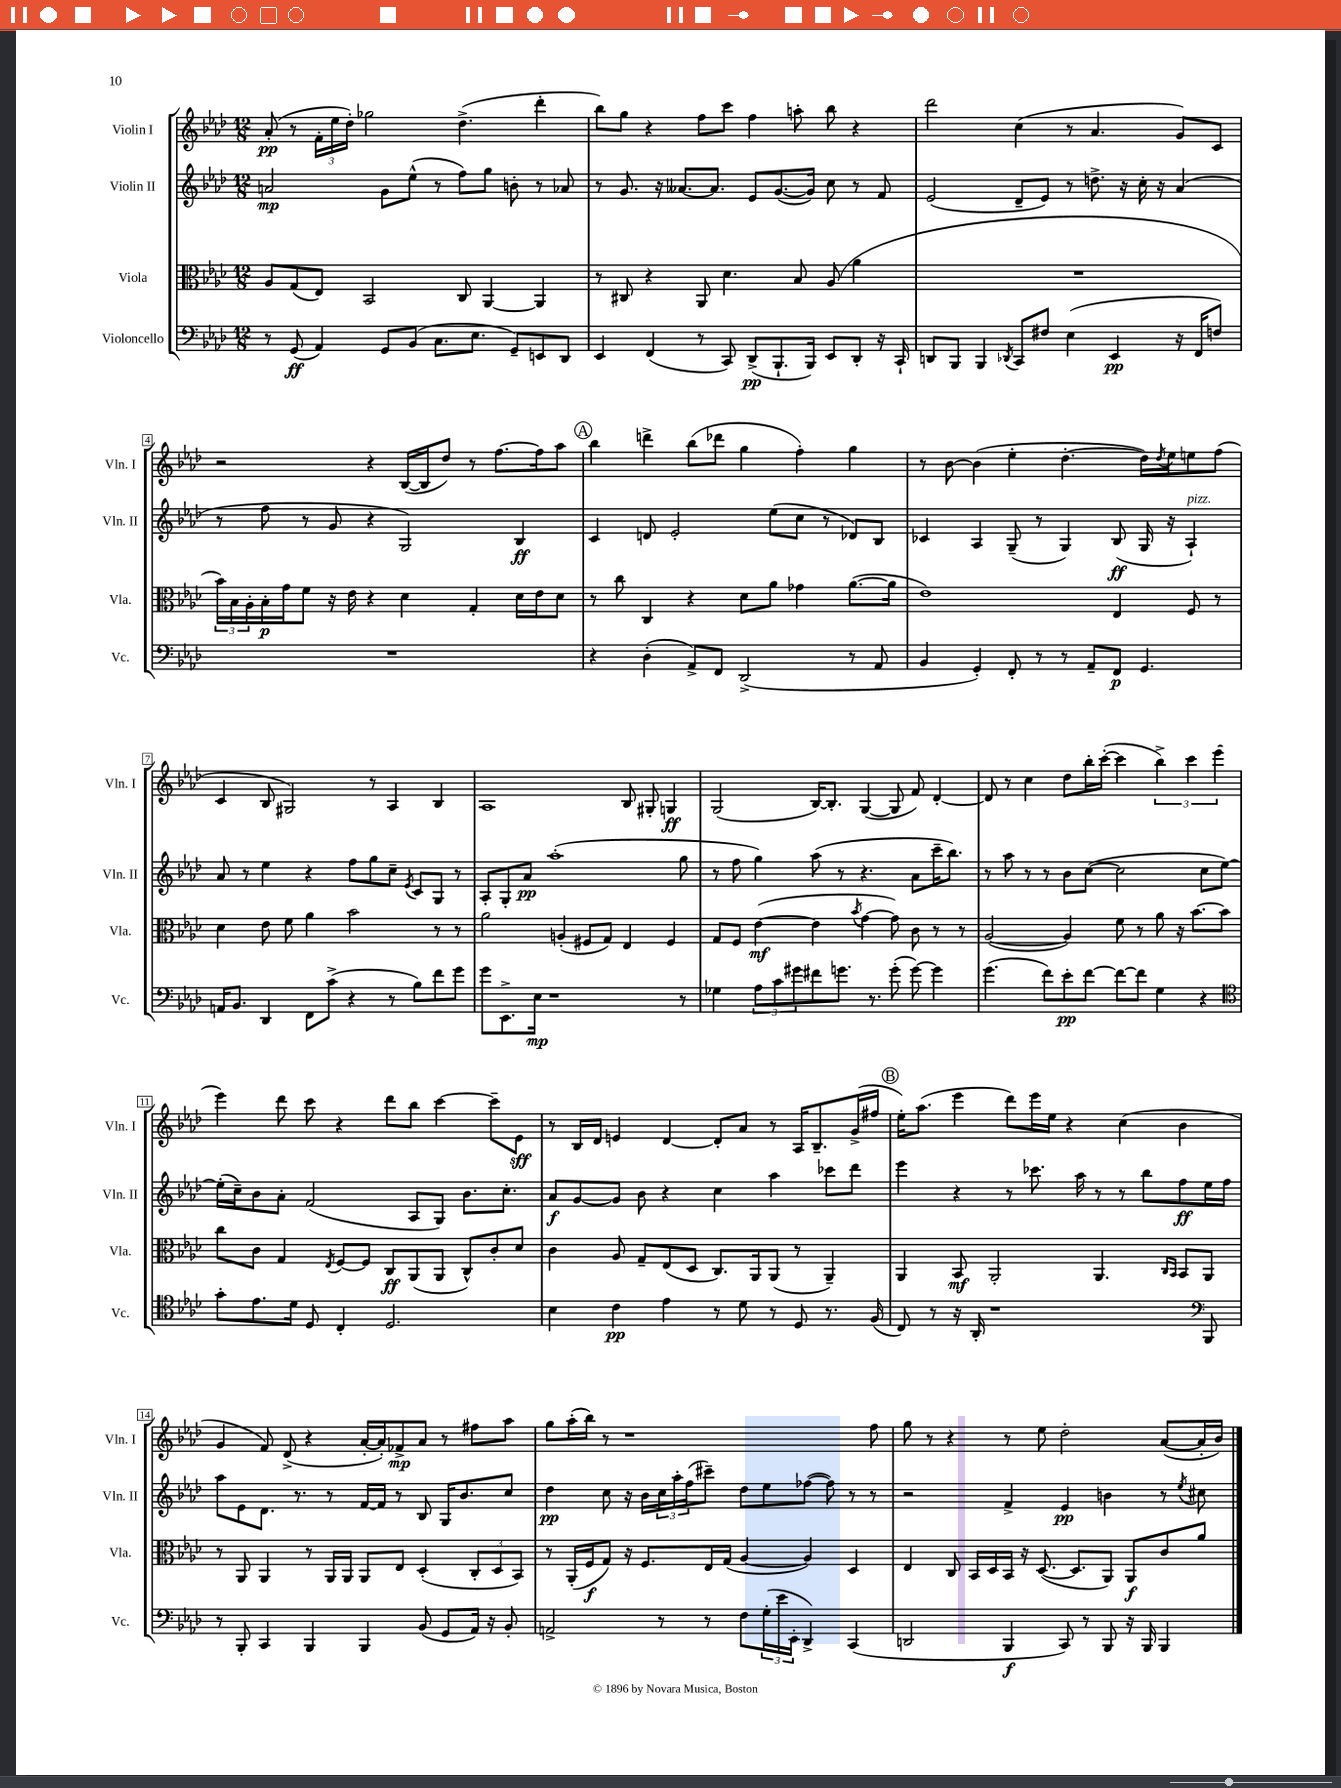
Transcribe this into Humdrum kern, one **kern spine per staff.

**kern	**dynam	**kern	**dynam	**kern	**dynam	**kern	**dynam
*part4	*part4	*part3	*part3	*part2	*part2	*part1	*part1
*staff4	*staff4	*staff3	*staff3	*staff2	*staff2	*staff1	*staff1
*I"Violoncello	*	*I"Viola	*	*I"Violin II	*	*I"Violin I	*
*I'Vc.	*	*I'Vla.	*	*I'Vln. II	*	*I'Vln. I	*
*clefF4	*	*clefC3	*	*clefG2	*	*clefG2	*
*k[b-e-a-d-]	*	*k[b-e-a-d-]	*	*k[b-e-a-d-]	*	*k[b-e-a-d-]	*
*M12/8	*	*M12/8	*	*M12/8	*	*M12/8	*
=1	=1	=1	=1	=1	=1	=1	=1
8r	.	8A-/L	.	2an/	mp	(8a-'/	pp
(8GG/	ff	(8G/	.	.	.	8r	.
4AA-/)	.	8E-/J)	.	.	.	24f'\LL	.
.	.	.	.	.	.	24ee-\	.
.	.	.	.	.	.	24dd-'\JJ)	.
.	.	2BB-/	.	.	.	2gg-X\	.
8GG/L	.	.	.	8g\L	.	.	.
(8BB-/J	.	.	.	(8ee-^^\J	.	.	.
8.C\L	.	.	.	8r	.	.	.
.	.	8C/	.	8ff\L)	.	(4.dd-^\	.
8.E-\J	.	.	.	.	.	.	.
.	.	[4AA-/	.	8gg\J	.	.	.
8GG~/L)	.	.	.	8bn'\	.	.	.
8EEn/	.	4AA-/]	.	8r	.	4ddd-'\	.
8DD-/J	.	.	.	8a-X/	.	.	.
=2	=2	=2	=2	=2	=2	=2	=2
4EE-/	.	8r	.	8r	.	8bb-\L)	.
.	.	8C#X/	.	8.g/	.	8gg\J	.
(4FF/	.	4r	.	.	.	4r	.
.	.	.	.	16r	.	.	.
.	.	.	.	[8.a--X/L	.	.	.
8r	.	8AA-/	.	.	.	8ff\L	.
.	.	.	.	8.a--/J]	.	.	.
8CC/)	.	4.d-\	.	.	.	8ccc\J	.
(8DD-^/L	pp	.	.	8e-/L	.	4ff\	.
8.BBB-`/	.	.	.	([8.g/	.	.	.
.	.	8B-/	.	.	.	8aan'\	.
16BBB-/Jk)	.	.	.	16g/Jk])	.	.	.
8EE-/L	.	(8A-/	.	8cc\	.	8bb-\	.
8DD-'/J	.	4a-\	.	8r	.	4r	.
16r	.	.	.	8f/	.	.	.
16CC`/	.	.	.	.	.	.	.
=3	=3	=3	=3	=3	=3	=3	=3
8DDn/L	.	1.r	.	(2e-/	.	2ddd-\	.
8BBB-/J	.	.	.	.	.	.	.
4BBB-/	.	.	.	.	.	.	.
8qDD-X/	.	.	.	.	.	.	.
8CC/L	.	.	.	8d-~/L	.	(4cc\	.
8F#X/J	.	.	.	8e-/J)	.	.	.
(4E-\	.	.	.	8r	.	8r	.
.	.	.	.	8.ddn^\	.	4.a-/	.
4EE-/	pp	.	.	.	.	.	.
.	.	.	.	16r	.	.	.
.	.	.	.	16cc'\	.	.	.
.	.	.	.	16r	.	.	.
16r	.	.	.	(4a-/	.	8g/L)	.
16FF/KL	.	.	.	.	.	.	.
8Fn/J)	.	.	.	.	.	8c/J	.
!!LO:LB:g=z
=4	=4	=4	=4	=4	=4	=4	=4
1.r	.	24b-\LL)	.	8r	.	2r	.
.	.	24B-\	.	.	.	.	.
.	.	24A-'\	.	.	.	.	.
.	.	16B-'\	p	8ff\	.	.	.
.	.	16g\J	.	.	.	.	.
.	.	8f\J	.	8r	.	.	.
.	.	16r	.	8g/	.	.	.
.	.	16e-\	.	.	.	.	.
.	.	4r	.	4r	.	4r	.
.	.	4d-\	.	2G/)	.	([16B-/LL	.
.	.	.	.	.	.	16B-/J]	.
.	.	.	.	.	.	8dd-/J)	.
.	.	4G'/	.	.	.	8r	.
.	.	.	.	.	.	[8.ff\L	.
.	.	16d-\LL	.	4B-/	ff	.	.
.	.	16e-\J	.	.	.	16ff\k]	.
.	.	8d-\J	.	.	.	8aa-\J	.
!!LO:REH:place=s1:t=A
=5	=5	=5	=5	=5	=5	=5	=5
4r	.	8r	.	4c/	.	4bb-\	.
.	.	8cc\	.	.	.	.	.
(4D-'\	.	4C/	.	8dn/	.	4dddn^\	.
.	.	.	.	2e-'/	.	.	.
8AA-^/L)	.	4r	.	.	.	(8bb-\L	.
8FF/J	.	.	.	.	.	8ddd-X\J	.
(2DD-^/	.	8d-\L	.	.	.	4gg\	.
.	.	8a-\J	.	(8ee-\L	.	.	.
.	.	4g-X\	.	8cc\J	.	4ff'\)	.
.	.	.	.	8r	.	.	.
8r	.	([8.a-\L	.	8d-X/L)	.	4gg\	.
8AA-/	.	.	.	8B-/J	.	.	.
.	.	16a-\Jk]	.	.	.	.	.
=6	=6	=6	=6	=6	=6	=6	=6
4BB-/	.	1e-)	.	4c-X/	.	8r	.
.	.	.	.	.	.	[8b-\	.
4GG'/)	.	.	.	4A-/	.	(4b-\]	.
8FF'/	.	.	.	(8G~/	.	4ee-'\	.
8r	.	.	.	8r	.	.	.
8r	.	.	.	4G/)	.	[4.dd-'\	.
8AA-~/L	.	.	.	.	.	.	.
8FF/J	p	4E-/	.	(8B-/	ff	.	.
4.GG/	.	.	.	16G/	.	16dd-\LL])	.
.	.	.	.	.	.	8qdd-/	.
.	.	.	.	16r	.	16ee-\J	.
!	!	!	!	!LO:TX:a:i:t=pizz.	!	!	!
.	.	8F/	.	4A-`/)	.	8een\	.
.	.	8r	.	.	.	(8ff\J	.
!!LO:LB:g=z
=7	=7	=7	=7	=7	=7	=7	=7
16AAn/KL	.	4d-\	.	8a-/	.	4c/	.
8.BB-/J	.	.	.	.	.	.	.
.	.	.	.	8r	.	.	.
4DD-/	.	8e-\	.	4ee-\	.	8B-/	.
.	.	8f\	.	.	.	2G#X/)	.
8FF\L	.	4a-\	.	4r	.	.	.
(8c^\J	.	.	.	.	.	.	.
4r	.	2b-\	.	8ff\L	.	.	.
.	.	.	.	8gg\	.	8r	.
8r	.	.	.	8cc~\J	.	4A-/	.
.	.	.	.	8qe-/	.	.	.
8B-\L)	.	.	.	8c/L	.	.	.
8f\	.	8r	.	8G/J	.	4B-/	.
8g\J	.	8r	.	8r	.	.	.
=8	=8	=8	=8	=8	=8	=8	=8
8g\L	.	2a-\	.	8A-'/L	.	1A-	.
8.EE-^\	.	.	.	8G'/	.	.	.
.	.	.	.	8a-/J	pp	.	.
16E-\Jk	mp	.	.	.	.	.	.
1r	.	.	.	(1aa-'	.	.	.
.	.	(4An'/	.	.	.	.	.
.	.	8F#X/L	.	.	.	.	.
.	.	8G/J)	.	.	.	.	.
.	.	4E-/	.	.	.	8B-/	.
.	.	.	.	.	.	8G#X'/	.
.	.	4F#/	.	.	.	4Gn/	ff
8r	.	.	.	8gg\	.	.	.
=9	=9	=9	=9	=9	=9	=9	=9
4G-X\	.	8G/L	.	8r	.	(2G/	.
.	.	8F/J	.	8ff\	.	.	.
12A-\L	.	([4e-\	mf	4gg\)	.	.	.
12c\	.	.	.	.	.	.	.
12g#X\	.	.	.	.	.	.	.
8f#X\	.	4e-\]	.	(8aa-\	.	[16B-/KL)	.
.	.	.	.	.	.	8.B-'/J]	.
8.gn\J	.	.	.	8r	.	.	.
.	.	8qb-/	.	.	.	.	.
.	.	[4g\	.	4.r	.	([4G/	.
8.r	.	.	.	.	.	.	.
(8g'\	.	8g\])	.	.	.	8G/]	.
[8g\)	.	8c\	.	8a-\L	.	8f/)	.
4g\]	.	8r	.	16ccc~\K	.	[4d-'/	.
.	.	.	.	8.bb-\J)	.	.	.
.	.	8r	.	.	.	.	.
=10	=10	=10	=10	=10	=10	=10	=10
(4.g\	.	([2A-/	.	8r	.	8d-/]	.
.	.	.	.	8aa-\	.	8r	.
.	.	.	.	8r	.	4cc\	.
8f\L)	.	.	.	8r	.	.	.
8e-'\	pp	4A-/])	.	8b-\L	.	8dd-\L	.
[8f\J	.	.	.	([8cc\J	.	16bb-'\L	.
.	.	.	.	.	.	([16ccc'\JJ	.
8f\L_	.	8f\	.	2cc\]	.	4ccc\]	.
8f\J]	.	8r	.	.	.	.	.
4G\	.	8a-\	.	.	.	6bb-^\)	.
.	.	16r	.	.	.	.	.
.	.	.	.	.	.	6ccc\	.
.	.	[8.b-\L	.	.	.	.	.
4r	.	.	.	8cc\L	.	.	.
.	.	.	.	.	.	(6eee-\	.
.	.	8b-\J]	.	[8ee-\J)	.	.	.
!!LO:LB:g=z
=11	=11	=11	=11	=11	=11	=11	=11
*clefC4	*	*	*	*	*	*	*
8g'\L	.	8cc\L	.	(16ee-'\LL]	.	4eee-\)	.
.	.	.	.	16cc~\J)	.	.	.
8.e-\	.	8c\J	.	8b-\	.	.	.
.	.	4G/	.	8a-'\J	.	8ddd-\	.
16d-\Jk	.	.	.	.	.	.	.
8D-/	.	.	.	(2f/	.	8ccc\	.
.	.	8qE-/	.	.	.	.	.
4C'/	.	[8F/L	.	.	.	4r	.
.	.	8F/J]	.	.	.	.	.
2.D-/	.	8C/L	ff	.	.	8ddd-\L	.
.	.	(8AA-/	.	8A-/L	.	8bb-\J	.
.	.	8AA-/J	.	8G/J)	.	[4ccc\	.
.	.	8C^^/L)	.	8.b-\L	.	.	.
.	.	8c'/	.	.	.	8ccc~\L]	.
.	.	.	.	8.cc'\J	.	.	.
.	.	8d-/J	.	.	.	8e-\J	sff
=12	=12	=12	=12	=12	=12	=12	=12
4B-\	.	4c\	.	8a-/L	f	8r	.
.	.	.	.	[8g/	.	16B-/LL	.
.	.	.	.	.	.	16d-/JJ	.
4c\	pp	8A-/	.	8g/J]	.	4en/	.
.	.	8G~/L	.	8b-\	.	.	.
4e-\	.	(8E-/	.	4r	.	[4d-/	.
.	.	8D-/J	.	.	.	.	.
8r	.	8.C/L)	.	4cc\	.	8d-'/L]	.
8d-\	.	.	.	.	.	8a-/J	.
.	.	16AA-/k	.	.	.	.	.
8r	.	(8AA-/J	.	4aa-\	.	8r	.
8D-/	.	8r	.	.	.	16A-/KL	.
.	.	.	.	.	.	8.B-~/	.
8.r	.	4AA-~/)	.	8ccc-X\L	.	.	.
.	.	.	.	8ddd-\J	.	(16g^/L	.
(16F/	.	.	.	.	.	16ff#X/JJ	.
!!LO:REH:place=s1:t=B
=13	=13	=13	=13	=13	=13	=13	=13
8C/)	.	4AA-/	.	4eee-\	.	16ee-'\KL)	.
.	.	.	.	.	.	(8.aa-\J	.
8r	.	.	.	.	.	.	.
16r	.	8BB-/	mf	4r	.	4eee-\	.
16AA-'/	.	.	.	.	.	.	.
1r	.	2AA-'/	.	.	.	.	.
.	.	.	.	8r	.	8ddd-\L)	.
.	.	.	.	8.ccc-X\	.	16eee-\L	.
.	.	.	.	.	.	16ee-\JJ	.
.	.	.	.	.	.	4r	.
.	.	.	.	16aa-\	.	.	.
.	.	4.AA-/	.	8r	.	.	.
.	.	.	.	8r	.	(4cc\	.
.	.	.	.	8bb-\L	.	.	.
.	.	16qqC/LL	.	.	.	.	.
.	.	16qqBB-/JJ	.	.	.	.	.
.	.	8BB-/L	.	8ff\	ff	4b-\	.
*clefF4	*	*	*	*	*	*	*
8BBB-/	.	8AA-/J	.	16ee-\L	.	.	.
.	.	.	.	16ff\JJ	.	.	.
!!LO:LB:g=z
=14	=14	=14	=14	=14	=14	=14	=14
8r	.	8r	.	8aa-\L	.	4g/	.
8BBB-'/	.	8AA-/	.	8e-\	.	.	.
4CC/	.	4AA-/	.	8.d-\J	.	8f/)	.
.	.	.	.	.	.	(8d-^/	.
.	.	.	.	8.r	.	.	.
4BBB-/	.	8r	.	.	.	4r	.
.	.	16AA-/LL	.	8r	.	.	.
.	.	16AA-/JJ	.	.	.	.	.
4BBB-/	.	8AA-/L	.	[16f/LL	.	[16a-'/LL	.
.	.	.	.	16f/JJ]	.	16a-'/J])	.
.	.	8E-/J	.	8r	.	8f-X^/	mp
(8BB-/	.	(4D-'/	.	8B-/	.	8a-/J	.
8GG/L	.	.	.	16G/KL	.	8r	.
.	.	.	.	8.b-/	.	.	.
16AA-/Jk)	.	12C'/L	.	.	.	8ff#X\L	.
16r	.	.	.	.	.	.	.
.	.	12D-/	.	.	.	.	.
8BB-'/	.	.	.	8cc/J	.	8aa-\J	.
.	.	12BB-/J)	.	.	.	.	.
=15	=15	=15	=15	=15	=15	=15	=15
2AAn^/	.	8r	.	4dd-\	pp	8gg\L	.
.	.	(16AA-'/LL	.	.	.	(16aa-'\L	.
.	.	16F/J	f	.	.	16bb-\JJ)	.
.	.	8G/J)	.	8cc\	.	8r	.
.	.	16r	.	16r	.	1r	.
.	.	8.F/L	.	16b-\LL	.	.	.
8r	.	.	.	24cc\	.	.	.
.	.	.	.	24aa-'\	.	.	.
.	.	.	.	(24ff\J	.	.	.
8r	.	16E-/L	.	8ccc#X~\J)	.	.	.
.	.	(16G/JJ	.	.	.	.	.
8F\L	.	[4A-/	.	8dd-\L	.	.	.
(24G'\L	.	.	.	8ee-\	.	.	.
24e-\	.	.	.	.	.	.	.
24EE-'\JJ	.	.	.	.	.	.	.
4DD-^/)	.	4A-/])	.	([8ff-X\J	.	.	.
.	.	.	.	8ff-\])	.	.	.
(4CC/	.	4D-/	.	8r	.	.	.
.	.	.	.	8r	.	8ff\	.
=16	=16	=16	=16	=16	=16	=16	=16
2DDn/	.	4E-/	.	2r	.	8gg\	.
.	.	.	.	.	.	8r	.
.	.	8C/	.	.	.	4r	.
.	.	16BB-/LL	.	.	.	.	.
.	.	16D-/	.	.	.	.	.
4BBB-/	f	16BB-/JJ	.	4f^/	.	8r	.
.	.	16r	.	.	.	.	.
.	.	([8.D-/	.	.	.	8ee-\	.
8CC/)	.	.	.	4e-/	pp	2dd-'\	.
.	.	8.D-/L]	.	.	.	.	.
8r	.	.	.	.	.	.	.
8BBB-/	.	8AA-/J)	.	4bn\	.	.	.
16r	.	8AA-/L	f	.	.	.	.
16BBB-/	.	.	.	.	.	.	.
4BBB-/	.	8c/	.	8r	.	([8a-/L	.
.	.	.	.	8qee-/	.	.	.
.	.	8a-/J	.	8cc#X\	.	16a-'/L]	.
.	.	.	.	.	.	16b-/JJ)	.
==	==	==	==	==	==	==	==
*-	*-	*-	*-	*-	*-	*-	*-
